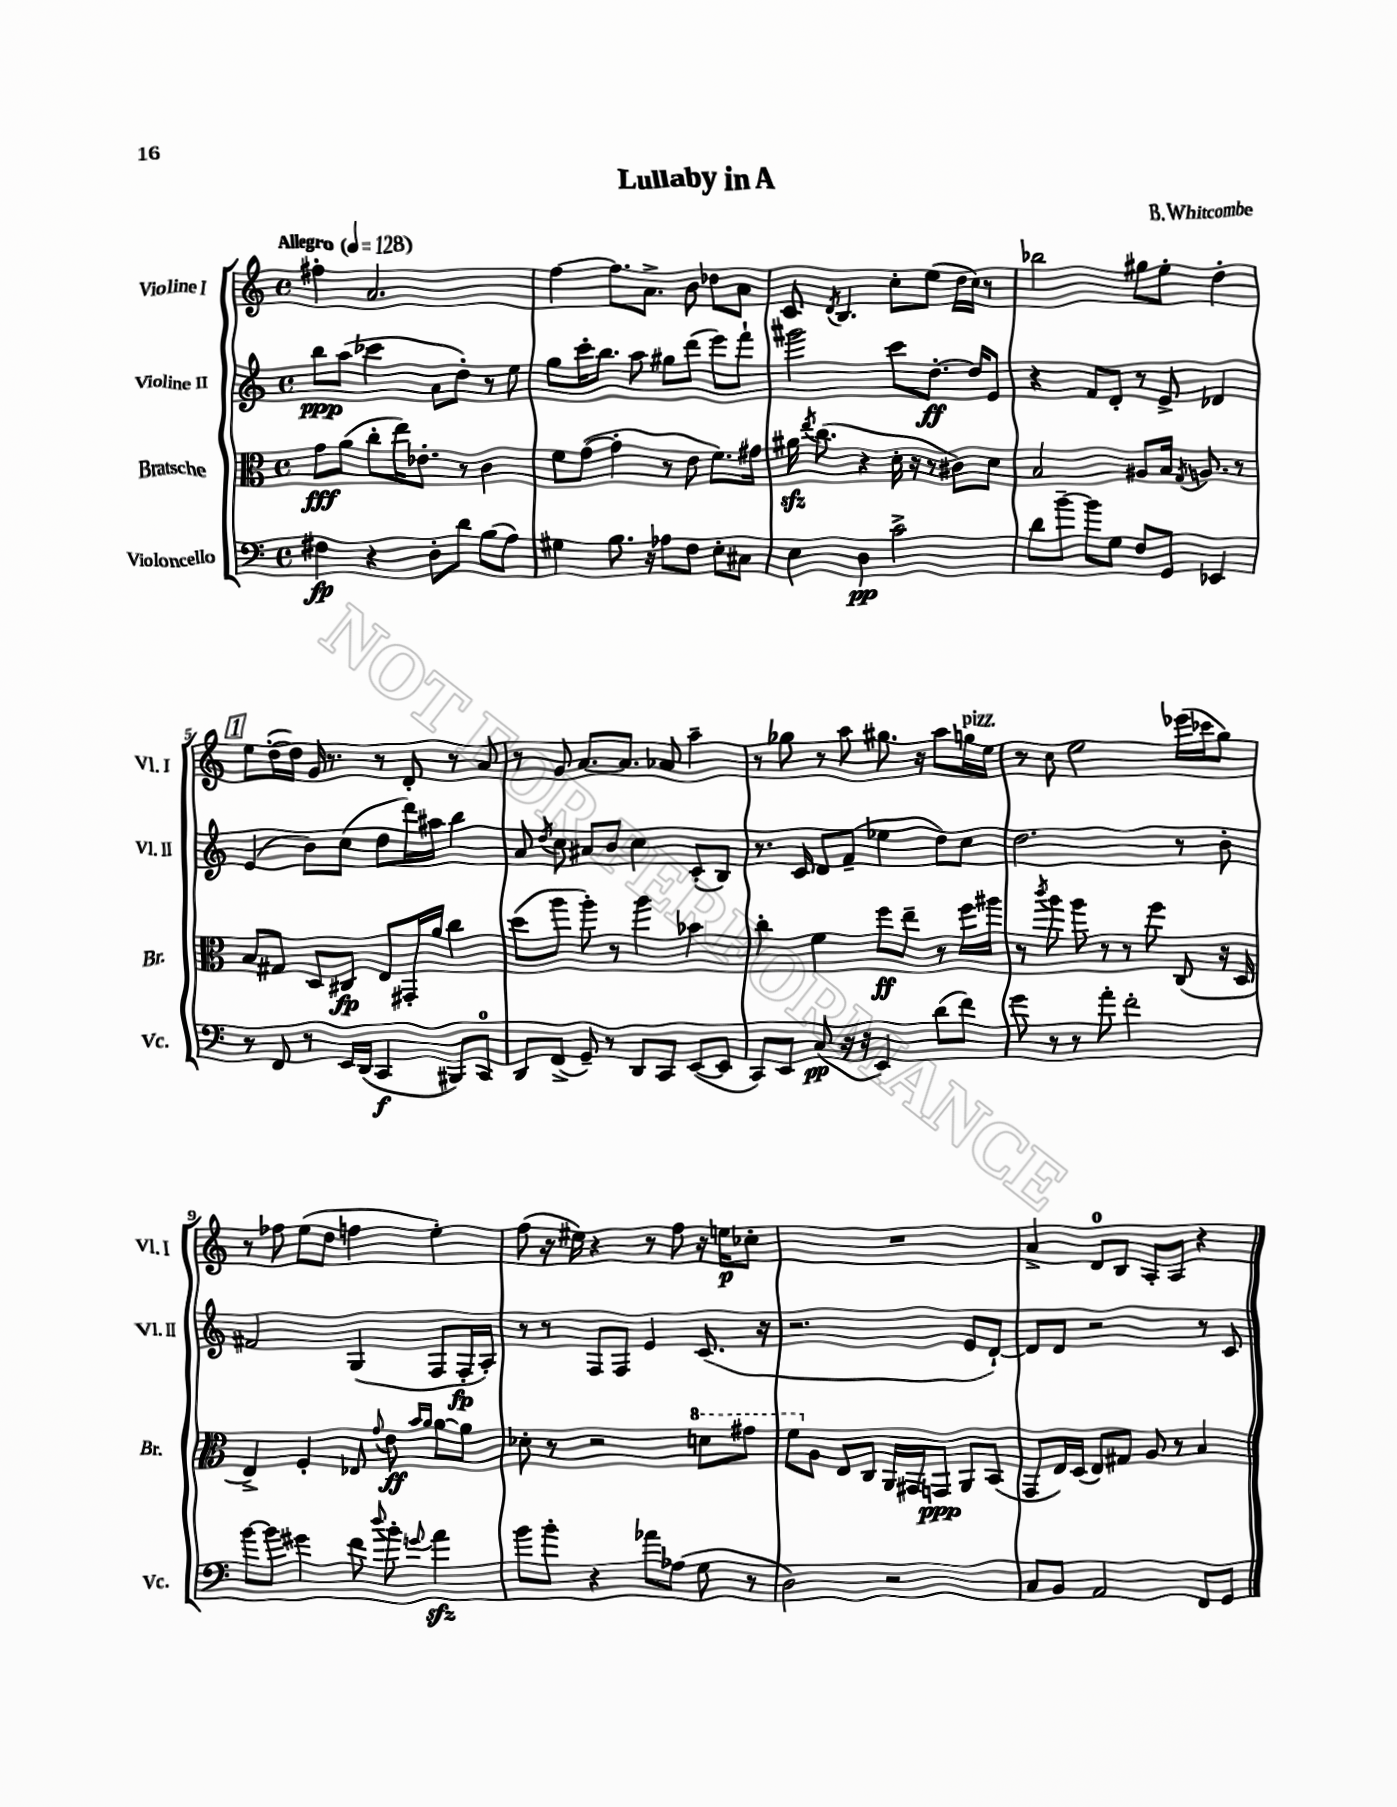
\header { title = "Lullaby in A" composer = "B. Whitcombe" }
<<
\new StaffGroup <<
\new Staff = "s0" \with { instrumentName = "Violine I" shortInstrumentName = "Vl. I" } {
    \clef treble \key c \major \defaultTimeSignature \time 4/4 \tempo "Allegro" 4 = 128
    \autoBeamOff fis''4-. a'2. |
    f''4~ f''8.[ a'8.]-> b'8 des''8[ a'8] |
    c'8 \acciaccatura { d'8 } b4. c''8[-. e''8]( d''16[ c''16]) r8 |
    bes''2 gis''8[ e''8]-. d''4-. |
    \mark \markup { \box "1" } e''8[ d''16~-.( d''16]) g'16 r8. r8 d'8-. r8 a'8 |
    r8 g'8 a'8.[~ a'8.] aes'8 a''4-- |
    r8 ges''8 r8 a''8 gis''8. r16 a''8[ g''16^\markup { \italic "pizz." } e''16] |
    r8 c''8 e''2 ees'''16[( ces'''16 g''8]) |
    r8 fes''8 e''8[( d''8] f''4 e''4-.) |
    f''8( r16 eis''16) r4 r8 f''8 r16 e''16[\p ces''8]-. |
    R1 |
    a'4-> d'8[-0 b8] a8[-. a8] r4 \bar "|." |
}
\new Staff = "s1" \with { instrumentName = "Violine II" shortInstrumentName = "Vl. II" } {
    \clef treble \key c \major \defaultTimeSignature \time 4/4
    \autoBeamOff b''8[\ppp a''8]( ces'''4 a'8[ d''8]-.) r8 e''8 |
    g''8[ c'''16-. b''8.] a''8 gis''8[ d'''8]( e'''8[) f'''8]-! |
    gis'''2 c'''8[ d''8.]~-.\ff d''16[ e'8] |
    r4 f'8[ d'8]-. r8 e'8-> des'4 |
    \mark \markup { \box "1" } e'4( b'8[) c''8]( d''8[ d'''16) ais''16] b''4 |
    a'8 \acciaccatura { d''8 } c''8 ais'8[ b'8] c''4 c'8[-.( b8]) |
    r8. c'16 d'8[ f'8]--( ees''4 d''8[) c''8] |
    d''2. r8 b'8-. |
    fis'2 g4( f8[ f16-.\fp a16]-.) |
    r8 r8 f8[ f8] e'4 c'8.( r16 |
    r2. e'8[ d'8]~-!) |
    d'8[ d'8] r2 r8 c'8 \bar "|." |
}
\new Staff = "s2" \with { instrumentName = "Bratsche" shortInstrumentName = "Br." } {
    \clef alto \key c \major \defaultTimeSignature \time 4/4
    \autoBeamOff g'8[\fff a'8]( c''8[-. e''16) ees'8.]-. r8 c'4 |
    f'8[ g'8]~( g'4-. r8 e'8 f'8.[) gis'16] |
    ais'16\sfz \acciaccatura { e''8 } c''8.( r4 d'16-. r16 r8 cis'8[) d'8] |
    b2 ais8[ b16] \acciaccatura { g8 } a8. r8 |
    \mark \markup { \box "1" } b8[ gis8] d8[ cis8]\fp e8[ gis,16-. a'16] c''4 |
    d''8[( a''8] a''8-.) r8 a''4 bes'4 |
    c''4-. f'4 f''8[\ff e''8]-- r8 f''16[ ais''16] |
    r8 \acciaccatura { c'''8 } a''8 a''8 r8 r8 f''8 c8( r16 d16 |
    e4->) f4-. ees8 \appoggiatura { g'8 } e'8\ff \grace { b'16[ a'16] } a'8[~ a'8] |
    des'8-. r8 r2 \ottava #1 d''!8[ gis''8] |
    f''8[ \ottava #0 a8] e8[ c8] a,16[ gis,16 g,8]\ppp a,8[ b,8]( |
    g,8[ e16) d16]( e8[) gis8] a8 r8 b4 \bar "|." |
}
\new Staff = "s3" \with { instrumentName = "Violoncello" shortInstrumentName = "Vc." } {
    \clef bass \key c \major \defaultTimeSignature \time 4/4
    \autoBeamOff fis4\fp r4 d8[-. d'8] b8[( a8]) |
    gis4 b8. r16 aes8[ f8] e8[-. cis8] |
    e4 d4\pp c'2-> |
    d'8[ b'8]~-- b'8[ g8] f8[ g,8] ees,4 |
    \mark \markup { \box "1" } r8 f,8 r8 e,16[ d,16]( c,4\f bis,,8[) c,8]-0 |
    d,8[ f,8]->( g,8--) r8 d,8[ c,8] e,8[~( e,8] |
    c,8[) e,8] c8\pp( r16 r16 e,4) d'8[( f'8]) |
    g'8 r8 r8 a'8-. f'2-. |
    b'8[~ b'8] gis'4 f'8 \appoggiatura { d''8 } b'8-. \appoggiatura { g'8 } a'4\sfz |
    b'8[ b'8]-. r4 aes'8[ aes8]( g8 r8 |
    d2) r2 |
    c8[ b,8] a,2 f,8[ g,8] \bar "|." |
}
>>
>>
